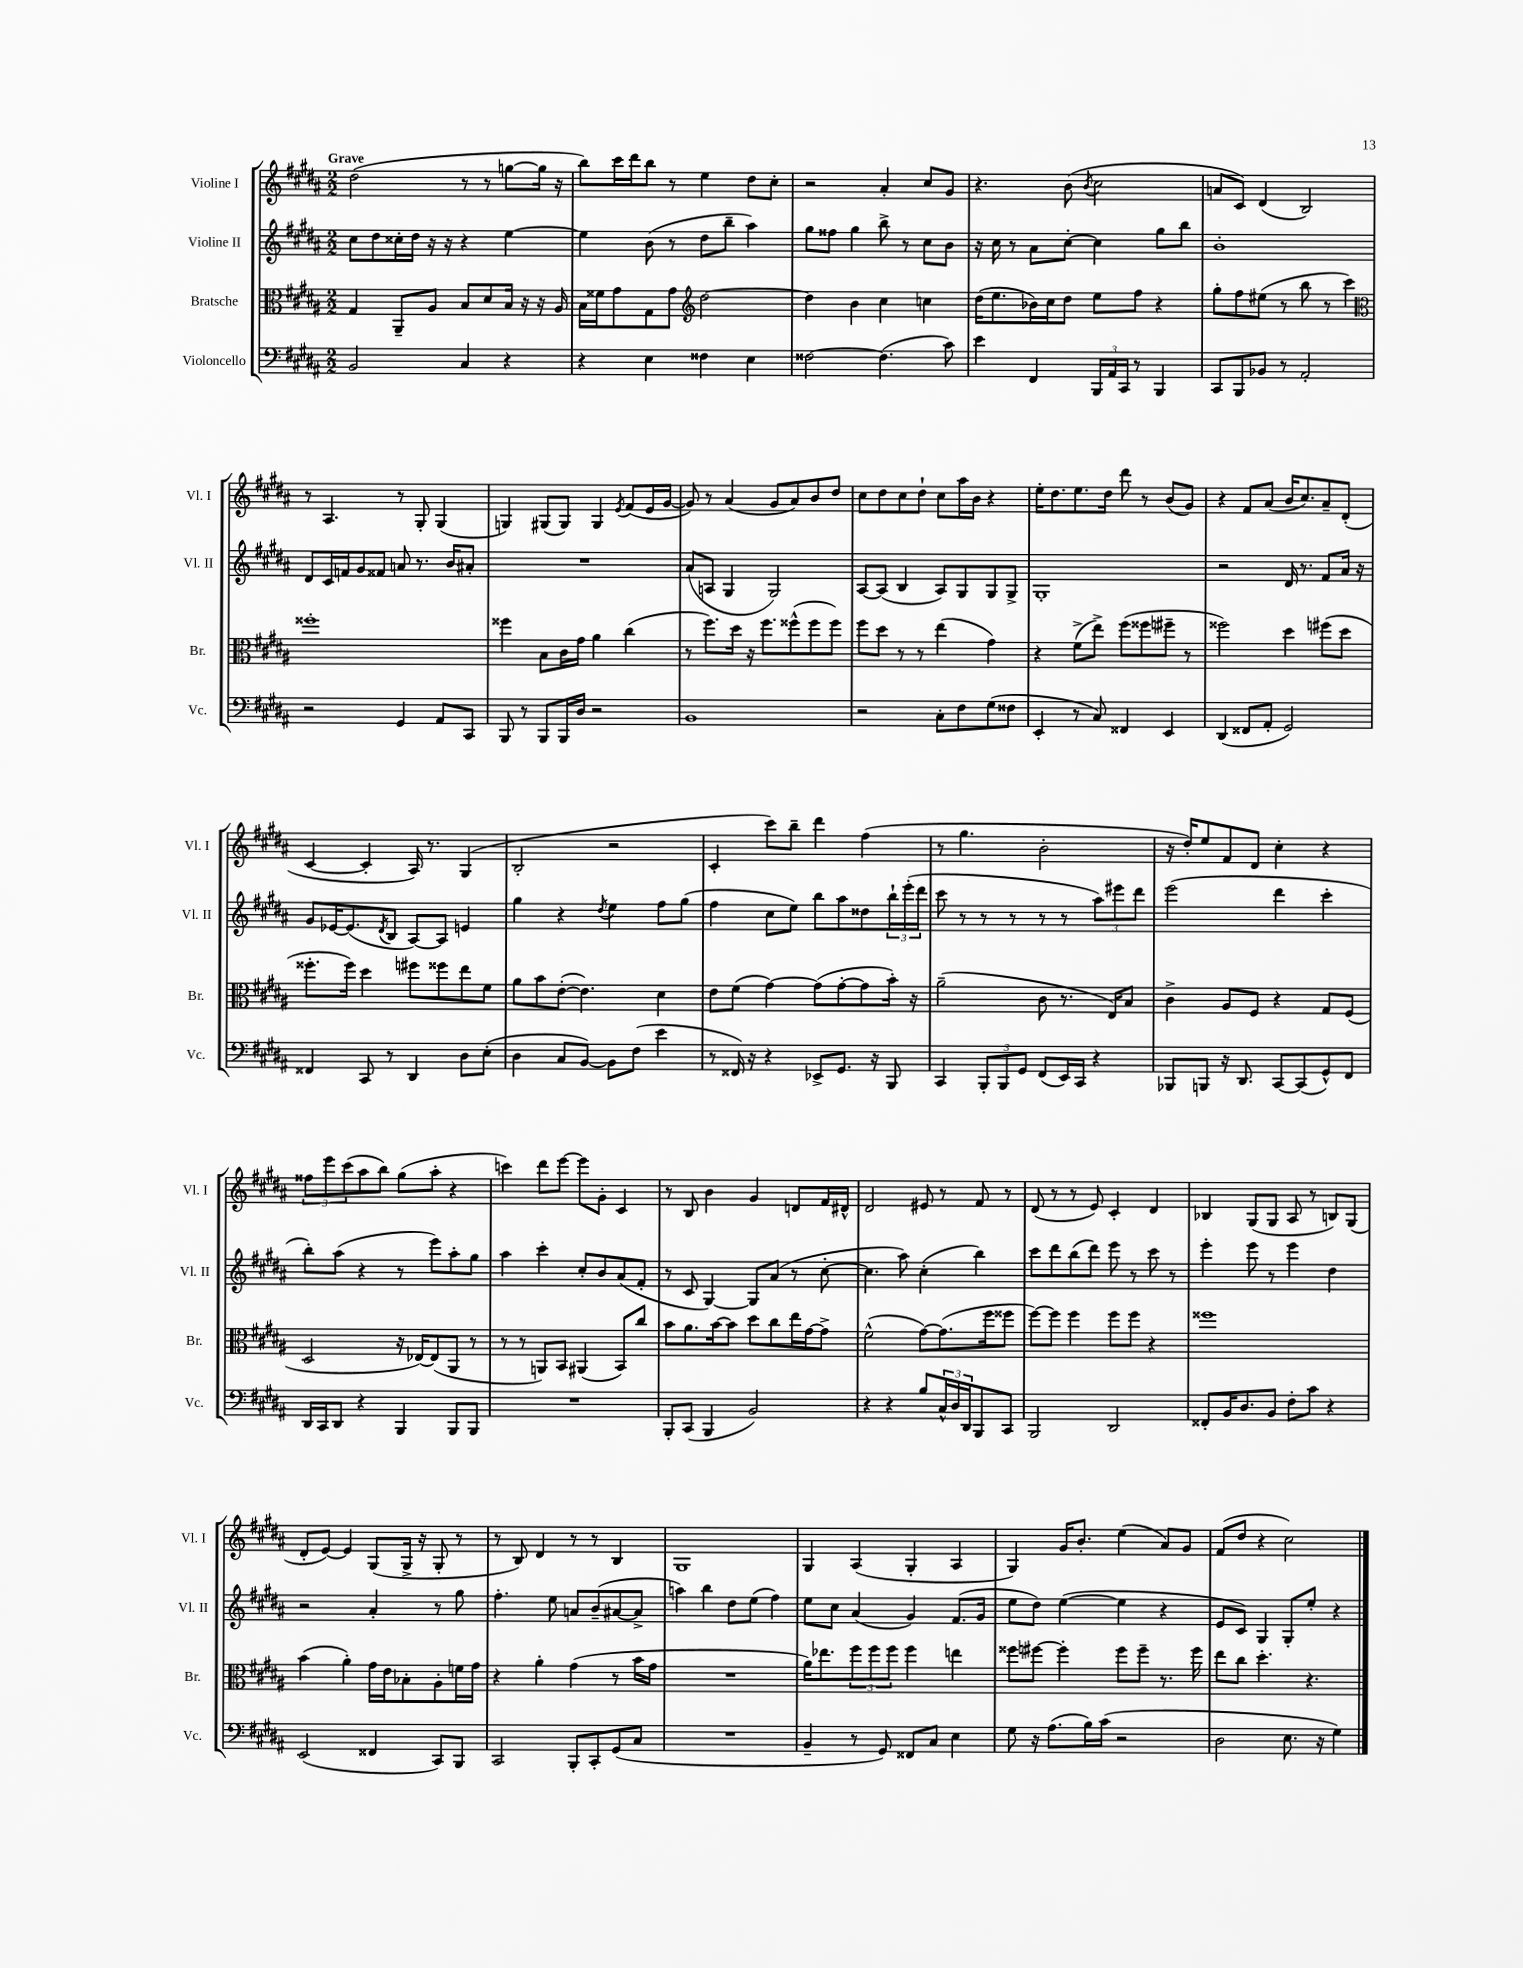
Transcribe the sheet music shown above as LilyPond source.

<<
\new StaffGroup <<
\new Staff = "s0" \with { instrumentName = "Violine I" shortInstrumentName = "Vl. I" } {
    \clef treble \key b \major \numericTimeSignature \time 2/2 \tempo "Grave"
    dis''2( r8 r8 g''8~ g''16 r16 |
    b''8) cis'''16 dis'''16 b''8 r8 e''4 dis''8 cis''8-. |
    r2 ais'4-. cis''8 gis'8 |
    r4. b'8( \acciaccatura { b'8 } cis''2 |
    a'8 cis'8) dis'4( b2) |
    r8 ais4. r8 gis8-. gis4( |
    g4) gis8( gis8) gis4 \acciaccatura { e'8 } fis'8( e'16 gis'16~ |
    gis'8) r8 ais'4( gis'8 ais'8) b'8 dis''8 |
    cis''8 dis''8 cis''8 dis''8-! cis''8 ais''16 b'16 r4 |
    e''16-. dis''8. e''8. dis''16 dis'''8 r8 b'8( gis'8) |
    r4 fis'8 ais'8( b'16 cis''8.) ais'8-- dis'8-.( |
    cis'4~ cis'4-. ais16) r8. gis4( |
    b2-. r2 |
    cis'4-. cis'''8) b''8-- dis'''4 fis''4( |
    r8 gis''4. b'2-. |
    r16 dis''16-.) e''8 fis'8 dis'8 cis''4-. r4 |
    \tuplet 3/2 { fisis''8 e'''8 cis'''8( } ais''8 b''8) gis''8( ais''8-. r4 |
    c'''4) dis'''8 e'''8~ e'''8 gis'8-. cis'4 |
    r8 b8 b'4 gis'4 d'8 fis'16 dis'16-^ |
    dis'2 eis'8 r8 fis'8 r8 |
    dis'8( r8 r8 e'8) cis'4-. dis'4 |
    bes4 gis8( gis8 ais8 r8 b8) gis8( |
    dis'8-. e'8~) e'4 gis8( gis16-> r16 gis8-. r8 |
    r8 b8) dis'4 r8 r8 b4 |
    gis1 |
    gis4 ais4( gis4-. ais4 |
    gis4) gis'16 b'8.-. e''4( ais'8) gis'8 |
    fis'8( dis''8 r4 cis''2) \bar "|." |
}
\new Staff = "s1" \with { instrumentName = "Violine II" shortInstrumentName = "Vl. II" } {
    \clef treble \key b \major \numericTimeSignature \time 2/2
    cis''8 dis''8 cisis''16-. dis''16 r16 r16 r4 e''4~ |
    e''4 b'8( r8 dis''8 b''8-- ais''4) |
    gis''8 fisis''8 gis''4 b''8-> r8 cis''8 b'8 |
    r16 cis''16 r8 ais'8 cis''8~-. cis''4 gis''8 b''8 |
    b'1-. |
    dis'8 cis'16 f'16 gis'8 fisis'8 a'8 r8. b'16 ais'8-. |
    R1 |
    ais'8( a8 gis4 gis2) |
    ais8~ ais8( b4 ais8) gis8 gis8 gis8-> |
    gis1-. |
    r2 dis'16 r8. fis'8 ais'16 r16 |
    gis'8 ees'16~ ees'8.( \acciaccatura { dis'8 } b8 ais8~) ais8 e'4 |
    gis''4 r4 \acciaccatura { dis''8 } e''4 fis''8 gis''8( |
    fis''4 cis''8 e''8) b''8 ais''8 disis''8 \tuplet 3/2 { b''16-! e'''16-.( dis'''16 } |
    cis'''8 r8 r8 r8 r8 r8 \tuplet 3/2 { ais''8) eis'''8 dis'''8 } |
    e'''2( dis'''4 cis'''4-. |
    b''8-.) ais''8( r4 r8 e'''8) ais''8-. gis''8 |
    ais''4 cis'''4-. cis''8-. b'8 ais'8( fis'8-. |
    r8 cis'8 gis4~) gis8 ais'8( r8 cis''8~-. |
    cis''4. ais''8) cis''4-.( b''4) |
    cis'''8 dis'''8 b''8( dis'''8) e'''8 r8 cis'''8 r8 |
    e'''4-. e'''8 r8 e'''4 dis''4 |
    r2 ais'4-. r8 gis''8 |
    fis''4.-. e''8 a'8 b'8--( ais'8~ ais'8-> |
    a''4) b''4 dis''8 e''8( fis''4) |
    e''8 cis''8 ais'4( gis'4) fis'8.( gis'16 |
    e''8 dis''8) e''4~( e''4 r4 |
    e'8 cis'8) gis4 gis8-. e''8-. r4 \bar "|." |
}
\new Staff = "s2" \with { instrumentName = "Bratsche" shortInstrumentName = "Br." } {
    \clef alto \key b \major \numericTimeSignature \time 2/2
    gis4 ais,8-- ais8 b8 dis'8 b16 r16 r16 ais16 |
    b16 fisis'16 gis'8 gis8 gis'8 \clef treble dis''2~ |
    dis''4 b'4 cis''4 c''4 |
    dis''16( e''8. bes'16) cis''16 dis''8 e''8 fis''8 r4 |
    gis''8-. fis''8 eis''8( r8 b''8 r8 cis'''4) |
    \clef alto fisis''1-. |
    fisis''4 b8 cis'16 gis'16 ais'4 cis''4( |
    r8 fis''8.) dis''16 r16 fis''8. fisis''8-^( fisis''8 fisis''8) |
    fis''8 dis''8 r8 r8 e''4( gis'4) |
    r4 fis'8->( e''8->) fis''8( fisis''8 fis''8-- r8 |
    fisis''2) dis''4 fis''8( dis''8 |
    fisis''8.-. fisis''16) dis''4 fis''8 fisis''8 e''8 fis'8 |
    ais'8 b'8 e'8~-.( e'4.) dis'4 |
    e'8 fis'8( gis'4~) gis'8( gis'8~-. gis'8 b'16-.) r16 |
    ais'2--( cis'8 r8. e16) b8 |
    cis'4-> ais8 fis8 r4 gis8 fis8( |
    dis2 r16 ees16~) ees8( ais,8 r8 |
    r8 r8 a,8) b,8 ais,4( b,8) cis''8 |
    b'8 ais'8. b'16~ b'8 dis''8 cis''8 e''16 gis'16~ gis'8-> |
    fis'2-^( gis'8~) gis'8.( fis''16 fisis''8 |
    fis''8~) fis''8 fis''4 fis''8 fis''8 r4 |
    fisis''1 |
    b'4( ais'4-.) gis'16 e'16 bes8-. ais8-. f'16 gis'16 |
    r4 ais'4-. gis'4( r8 b'16 gis'16 |
    R1 |
    ais'16) ees''8. \tuplet 3/2 { fis''8 fis''8 fis''8 } fis''4 e''4 |
    fisis''8 fis''8~ fis''4-. fis''8 fis''8-- r8. fis''16 |
    e''8 cis''8 dis''4.-. r4. \bar "|." |
}
\new Staff = "s3" \with { instrumentName = "Violoncello" shortInstrumentName = "Vc." } {
    \clef bass \key b \major \numericTimeSignature \time 2/2
    b,2 cis4 r4 |
    r4 e4 fisis4 e4 |
    fisis2~ fisis4.( cis'8) |
    e'4 fis,4 \tuplet 3/2 { b,,16 ais,16 cis,16 } r8 b,,4 |
    cis,8 b,,8 bes,8 r8 ais,2-. |
    r2 gis,4 ais,8 cis,8 |
    b,,8 r8 b,,8 b,,16 dis16 r2 |
    b,1 |
    r2 cis8-. fis8 gis8( fisis8 |
    e,4-. r8 cis8) fisis,4 e,4 |
    dis,4( fisis,8 ais,8-. gis,2) |
    fisis,4 cis,8 r8 dis,4 dis8 e8-.( |
    dis4 cis8 b,8~) b,8 fis8( e'4 |
    r8 fisis,16) r16 r4 ees,8-> gis,8. r16 b,,8 |
    cis,4 \tuplet 3/2 { b,,8-. b,,8 gis,8 } fis,8( e,16) cis,16 r4 |
    bes,,8 b,,8 r16 dis,8. cis,8~ cis,8( gis,8-^) fis,8 |
    dis,16 cis,16 dis,8 r4 b,,4 b,,8 b,,8 |
    R1 |
    b,,8-. cis,8( b,,4 b,2) |
    r4 r4 b8 \tuplet 3/2 { cis16-^ dis16 dis,16 } b,,8 cis,8 |
    b,,2 dis,2 |
    fisis,8-. b,16 dis8. b,8 fis8-. cis'8 r4 |
    e,2( fisis,4 cis,8) b,,8 |
    cis,2 b,,8-. cis,8-. gis,8( cis8 |
    R1 |
    b,4-- r8 gis,8) fisis,8 cis8 e4 |
    gis8 r16 ais8.( b16) cis'16( r2 |
    dis2 e8. r16 gis4) \bar "|." |
}
>>
>>
\layout { \context { \Score \remove "Bar_number_engraver" } }
